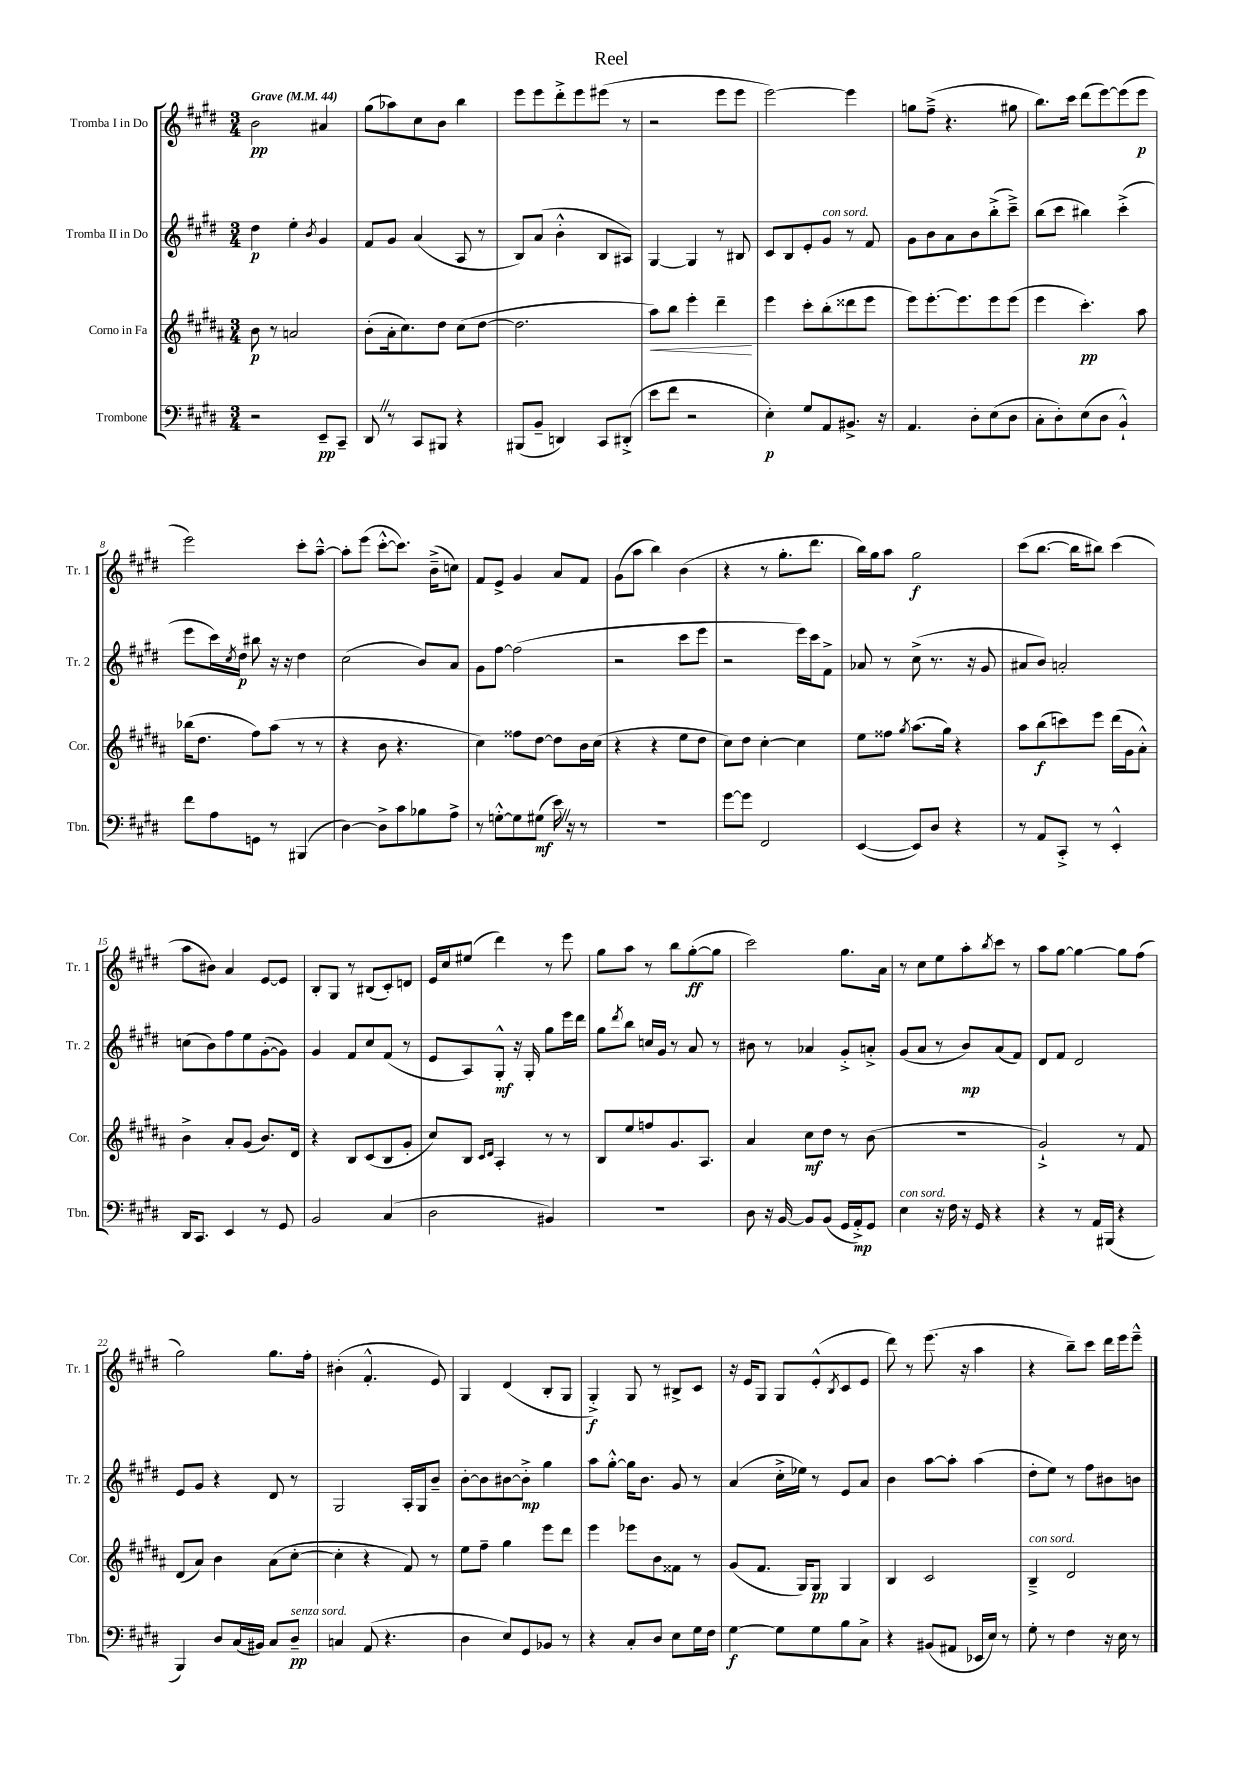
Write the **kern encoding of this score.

**kern	**dynam	**kern	**dynam	**kern	**dynam	**kern	**dynam
*part4	*part4	*part3	*part3	*part2	*part2	*part1	*part1
*staff4	*staff4	*staff3	*staff3	*staff2	*staff2	*staff1	*staff1
*I"Trombone	*	*I"Corno in Fa	*	*I"Tromba II in Do	*	*I"Tromba I in Do	*
*I'Tbn.	*	*I'Cor.	*	*I'Tr. 2	*	*I'Tr. 1	*
*clefF4	*	*clefG2	*	*clefG2	*	*clefG2	*
*k[f#c#g#d#]	*	*k[f#c#g#d#a#]	*	*k[f#c#g#d#]	*	*k[f#c#g#d#]	*
*M3/4	*	*M3/4	*	*M3/4	*	*M3/4	*
*MM44	*	*MM44	*	*MM44	*	*MM44	*
=1	=1	=1	=1	=1	=1	=1	=1
!	!	!	!	!	!	!LO:TX:a:B:t=Grave	!
2r	.	8b\	p	4dd#\	p	2b\	pp
.	.	8r	.	.	.	.	.
.	.	2an/	.	4ee'\	.	.	.
.	.	.	.	8qb/	.	.	.
8EE~/L	pp	.	.	4g#/	.	4a#X/	.
8CC#~/J	.	.	.	.	.	.	.
=2	=2	=2	=2	=2	=2	=2	=2
8DD#Z/	.	(8b'\L	.	8f#/L	.	(8gg#\L	.
8r	.	16a#'\k	.	8g#/J	.	8aa-X\)	.
.	.	8.cc#\)	.	.	.	.	.
8CC#/L	.	.	.	(4a/	.	8cc#\	.
8BBB#X/J	.	8dd#\J	.	.	.	8b\J	.
4r	.	(8cc#\L	.	8A/	.	4bb\	.
.	.	[8dd#\J	.	8r	.	.	.
=3	=3	=3	=3	=3	=3	=3	=3
(8BBB#X/L	.	2.dd#\]	.	8B/L)	.	8eee\L	.
8BB~/J	.	.	.	(8a/J	.	8eee\	.
4DDn/)	.	.	.	4b'^^\	.	8ddd#'^\	.
.	.	.	.	.	.	8eee\	.
8CC#/L	.	.	.	8B/L	.	(8eee#X\J	.
(8DD#X'^/J	.	.	.	8A#X/J)	.	8r	.
=4	=4	=4	=4	=4	=4	=4	=4
!	!	!	!LO:HP:b	!	!	!	!
8e\L	.	8aa#\L)	<	[4G#/	.	2r	.
8f#\J	.	8bb\J	.	.	.	.	.
2r	.	4eee'\	.	4G#/]	.	.	.
.	.	4ddd#~\	.	8r	.	8eee\L	.
.	.	.	.	8B#X/	.	8eee\J	.
.	.	.	[	.	.	.	.
=5	=5	=5	=5	=5	=5	=5	=5
4E'\)	p	4eee\	.	8c#/L	.	[2eee\)	.
.	.	.	.	8B/	.	.	.
8G#/L	.	8ccc#'\L	.	8e'/	.	.	.
!	!	!	!	!LO:TX:a:i:t=con sord.	!	!	!
8AA/	.	(8bb'\	.	8g#/J	.	.	.
8.BB#X^/J	.	8ddd##X\	.	8r	.	4eee\]	.
.	.	8eee\J	.	8f#/	.	.	.
16r	.	.	.	.	.	.	.
=6	=6	=6	=6	=6	=6	=6	=6
4.AA/	.	8eee\L)	.	8g#\L	.	8ggn\L	.
.	.	[8.eee'\	.	8b\	.	(8ff#~^\J	.
.	.	.	.	8a\	.	4.r	.
.	.	8.eee\]	.	.	.	.	.
8D#'\L	.	.	.	8b\	.	.	.
(8E\	.	8eee\	.	(8bb'^\	.	.	.
8D#\J	.	(8eee\J	.	8ccc#~^\J)	.	8gg#X\	.
=7	=7	=7	=7	=7	=7	=7	=7
8C#'\L	.	4eee\	.	(8bb\L	.	8.bb\L)	.
8D#'\)	.	.	.	8ccc#\J	.	.	.
.	.	.	.	.	.	16ccc#\Jk	.
(8E\	.	4.ccc#'\)	pp	4bb#X\)	.	(8ddd#\L	.
8D#\J	.	.	.	.	.	[8eee\)	.
4BB`^^/)	.	.	.	(4ccc#'^\	.	(8eee\]	.
.	.	8aa#\	.	.	.	8eee\J	p
!!LO:LB:g=z
=8	=8	=8	=8	=8	=8	=8	=8
8f#\L	.	(16bb-X\KL	.	8eee\L	.	2eee\)	.
.	.	8.dd#\J	.	.	.	.	.
8A\	.	.	.	16ccc#\L)	.	.	.
.	.	.	.	8qcc#/	.	.	.
.	.	.	.	16dd#\JJ	p	.	.
8GGn\J	.	8ff#\L)	.	8bb#X\	.	.	.
8r	.	(8aa#\J	.	16r	.	.	.
.	.	.	.	16r	.	.	.
(4BBB#X/	.	8r	.	4dd#\	.	8ccc#'\L	.
.	.	8r	.	.	.	[8aa~^^\J	.
=9	=9	=9	=9	=9	=9	=9	=9
[4D#\)	.	4r	.	(2cc#\	.	8aa'\L]	.
.	.	.	.	.	.	(8eee\J	.
8D#^\L]	.	8b\	.	.	.	[8ccc#'^^\L	.
8c#\	.	4.r	.	.	.	8.ccc#\J])	.
8B-X\	.	.	.	8b/L)	.	.	.
.	.	.	.	.	.	(16b~^\KL	.
8A^\J	.	.	.	8a/J	.	8ccn\J)	.
=10	=10	=10	=10	=10	=10	=10	=10
8r	.	4cc#\)	.	8g#\L	.	8f#/L	.
[8Gn'^^\L	.	.	.	[8ff#\J	.	8e^/J	.
8G\]	.	8ff##X\L	.	(2ff#\]	.	4g#/	.
(8G#X\J	mf	[8dd#\J	.	.	.	.	.
16eZ\)	.	8dd#\L]	.	.	.	8a/L	.
16r	.	.	.	.	.	.	.
8r	.	16b\L	.	.	.	8f#/J	.
.	.	(16cc#\JJ	.	.	.	.	.
=11	=11	=11	=11	=11	=11	=11	=11
2.r	.	4r	.	2r	.	(8g#\L	.
.	.	.	.	.	.	8aa\J	.
.	.	4r	.	.	.	4bb\)	.
.	.	8ee\L	.	8ccc#\L	.	(4b\	.
.	.	8dd#\J	.	8eee\J	.	.	.
=12	=12	=12	=12	=12	=12	=12	=12
[8g#\L	.	8cc#\L)	.	2r	.	4r	.
8g#\J]	.	8dd#\J	.	.	.	.	.
2FF#/	.	[4cc#'\	.	.	.	8r	.
.	.	.	.	.	.	8.gg#'\L	.
.	.	4cc#\]	.	16eee\LL)	.	.	.
.	.	.	.	16ccc#\J	.	8.ddd#\J	.
.	.	.	.	8f#^\J	.	.	.
=13	=13	=13	=13	=13	=13	=13	=13
([4EE/	.	8ee\L	.	8a-X/	.	16bb\LL)	.
.	.	.	.	.	.	16gg#\J	.
.	.	8ff##X\J	.	8r	.	8aa\J	.
.	.	8qgg#/	.	.	.	.	.
8EE/L])	.	(8.aa#\L	.	(8cc#^\	.	2gg#\	f
8D#/J	.	.	.	8.r	.	.	.
.	.	16gg#\Jk)	.	.	.	.	.
4r	.	4r	.	.	.	.	.
.	.	.	.	16r	.	.	.
.	.	.	.	8g#/	.	.	.
=14	=14	=14	=14	=14	=14	=14	=14
8r	.	8aa#\L	.	8a#X/L	.	(8ccc#\L	.
8AA/L	.	(8bb\	f	8b/J)	.	[8.bb\J	.
8CC#'^/J	.	8cccn\)	.	2an'/	.	.	.
.	.	.	.	.	.	16bb\KL]	.
8r	.	8eee\J	.	.	.	8bb#X\J)	.
4EE'^^/	.	(16ddd#\LL	.	.	.	(4ccc#\	.
.	.	16g#\J	.	.	.	.	.
.	.	8a#'^^\J)	.	.	.	.	.
!!LO:LB:g=z
=15	=15	=15	=15	=15	=15	=15	=15
16DD#/KL	.	4b^\	.	(8ccn\L	.	8aa\L	.
8.CC#/J	.	.	.	.	.	.	.
.	.	.	.	8b\)	.	8b#X\J)	.
4EE/	.	8a#'/L	.	8ff#\	.	4a/	.
.	.	(8g#/J	.	8ee\	.	.	.
8r	.	8.b/L)	.	([8g#'\	.	[8e/L	.
8GG#/	.	.	.	8g#\J])	.	8e/J]	.
.	.	16d#/Jk	.	.	.	.	.
=16	=16	=16	=16	=16	=16	=16	=16
2BB/	.	4r	.	4g#/	.	8B'/L	.
.	.	.	.	.	.	8G#/J	.
.	.	8B/L	.	8f#/L	.	8r	.
.	.	(8c#/	.	8cc#/	.	(8B#X/L	.
(4C#/	.	8B/	.	(8f#/J	.	8c#'/)	.
.	.	8g#'/J	.	8r	.	8dn/J	.
=17	=17	=17	=17	=17	=17	=17	=17
2D#\	.	8cc#/L)	.	8e/L	.	16e/LL	.
.	.	.	.	.	.	16cc#/J	.
.	.	8B/J	.	8A/)	.	(8ee#X/J	.
.	.	16qqc#/LL	.	.	.	.	.
.	.	16qqd#/JJ	.	.	.	.	.
.	.	4A#'/	.	8G#'^^/J	mf	4ddd#\)	.
.	.	.	.	16r	.	.	.
.	.	.	.	16G#'/	.	.	.
4BB#X/)	.	8r	.	8gg#\L	.	8r	.
.	.	8r	.	16eee\L	.	8eee\	.
.	.	.	.	16ddd#\JJ	.	.	.
=18	=18	=18	=18	=18	=18	=18	=18
2.r	.	8B/L	.	8gg#\L	.	8gg#\L	.
.	.	.	.	8qddd#/	.	.	.
.	.	8ee/	.	8bb\J	.	8aa\J	.
.	.	8ffn/	.	16ccn/LL	.	8r	.
.	.	.	.	16g#/JJ	.	.	.
.	.	8.g#/	.	8r	.	8bb\L	.
.	.	.	.	8a/	.	([8gg#'\	ff
.	.	8.A#/J	.	.	.	.	.
.	.	.	.	8r	.	8gg#\J]	.
=19	=19	=19	=19	=19	=19	=19	=19
8D#\	.	4a#/	.	8b#X\	.	2ccc#\)	.
16r	.	.	.	8r	.	.	.
[16BB/	.	.	.	.	.	.	.
8BB/L]	.	8cc#\L	mf	4a-X/	.	.	.
(8BB/J	.	8dd#\J	.	.	.	.	.
16GG#/LL	.	8r	.	8g#'^/L	.	8.gg#\L	.
16AA'^/J)	mp	.	.	.	.	.	.
8GG#/J	.	(8b\	.	8an'^/J	.	.	.
.	.	.	.	.	.	16a\Jk	.
=20	=20	=20	=20	=20	=20	=20	=20
!LO:TX:a:i:t=con sord.	!	!	!	!	!	!	!
4E\	.	2.r	.	(8g#/L	.	8r	.
.	.	.	.	8a/J	.	8cc#\L	.
16r	.	.	.	8r	.	8ee\	.
16F#\	.	.	.	.	.	.	.
16r	.	.	.	8b/L)	mp	8aa'\	.
16GG#/	.	.	.	.	.	.	.
.	.	.	.	.	.	8qbb/	.
4r	.	.	.	(8a/	.	8ccc#\J	.
.	.	.	.	8f#/J)	.	8r	.
=21	=21	=21	=21	=21	=21	=21	=21
4r	.	2g#`^/)	.	8d#/L	.	8aa\L	.
.	.	.	.	8f#/J	.	[8gg#\J	.
8r	.	.	.	2d#/	.	4gg#\_	.
16AA/LL	.	.	.	.	.	.	.
(16BBB#X/JJ	.	.	.	.	.	.	.
4r	.	8r	.	.	.	8gg#\L]	.
.	.	8f#/	.	.	.	(8ff#\J	.
!!LO:LB:g=z
=22	=22	=22	=22	=22	=22	=22	=22
4BBB/)	.	(8d#/L	.	8e/L	.	2gg#\)	.
.	.	8a#/J)	.	8g#/J	.	.	.
8D#/L	.	4b\	.	4r	.	.	.
(16C#/L	.	.	.	.	.	.	.
16BB#X/JJ)	.	.	.	.	.	.	.
8C#/L	.	(8a#\L	.	8d#/	.	8.gg#\L	.
!LO:TX:a:i:t=senza sord.	!	!	!	!	!	!	!
8D#~/J	pp	[8cc#'\J	.	8r	.	.	.
.	.	.	.	.	.	16ff#'\Jk	.
=23	=23	=23	=23	=23	=23	=23	=23
4Cn/	.	4cc#'\]	.	2G#/	.	(4b#X'\	.
(8AA/	.	4r	.	.	.	4.f#'^^/	.
4.r	.	.	.	.	.	.	.
.	.	8f#/)	.	16A'/LL	.	.	.
.	.	.	.	16G#/J	.	.	.
.	.	8r	.	8b~/J	.	8e/)	.
=24	=24	=24	=24	=24	=24	=24	=24
4D#\	.	8ee\L	.	[8b'\L	.	4G#/	.
.	.	8ff#~\J	.	8b\]	.	.	.
8E/L)	.	4gg#\	.	[8b#X\	.	(4d#/	.
8GG#/	.	.	.	8b#'^\J]	mp	.	.
8BB-X/J	.	8eee\L	.	4gg#\	.	8B'/L	.
8r	.	8ddd#\J	.	.	.	8G#/J	.
=25	=25	=25	=25	=25	=25	=25	=25
4r	.	4eee\	.	8aa\L	.	4G#'^/)	f
.	.	.	.	[8gg#'^^\J	.	.	.
8C#'/L	.	8eee-X\L	.	16gg#\KL]	.	8G#/	.
.	.	.	.	8.b\J	.	.	.
8D#/J	.	8b\	.	.	.	8r	.
8E\L	.	8f##X\J	.	8g#/	.	8B#X^/L	.
16G#\L	.	8r	.	8r	.	8c#/J	.
16F#\JJ	.	.	.	.	.	.	.
=26	=26	=26	=26	=26	=26	=26	=26
[4G#\	f	(8g#/L	.	(4a/	.	16r	.
.	.	.	.	.	.	16e/KL	.
.	.	8.f#/J	.	.	.	8G#/J	.
8G#\L]	.	.	.	16cc#'^\LL	.	8G#/L	.
.	.	16G#/KL)	.	16ee-X\JJ)	.	.	.
8G#\	.	8G#/J	pp	8r	.	(8e'^^/	.
.	.	.	.	.	.	8qB/	.
8B\	.	4G#/	.	8e/L	.	8c#/	.
8C#^\J	.	.	.	8a/J	.	8e/J	.
=27	=27	=27	=27	=27	=27	=27	=27
4r	.	4B/	.	4b\	.	8ddd#\)	.
.	.	.	.	.	.	8r	.
(8BB#X/L	.	2c#/	.	[8aa\L	.	(8.eee\	.
8AA#X/J	.	.	.	8aa'\J]	.	.	.
.	.	.	.	.	.	16r	.
16EE-X/LL	.	.	.	(4aa\	.	4aa\	.
16E/JJ)	.	.	.	.	.	.	.
8r	.	.	.	.	.	.	.
=28	=28	=28	=28	=28	=28	=28	=28
!	!	!LO:TX:a:i:t=con sord.	!	!	!	!	!
8G#'\	.	4B~^/	.	8dd#'\L	.	4r	.
8r	.	.	.	8ee\J)	.	.	.
4F#\	.	2d#/	.	8r	.	8bb~\L)	.
.	.	.	.	8ff#\L	.	8ccc#\J	.
16r	.	.	.	8b#X\	.	16ddd#\LL	.
16E\	.	.	.	.	.	16eee\J	.
8r	.	.	.	8bn\J	.	8eee~^^\J	.
==	==	==	==	==	==	==	==
*-	*-	*-	*-	*-	*-	*-	*-
